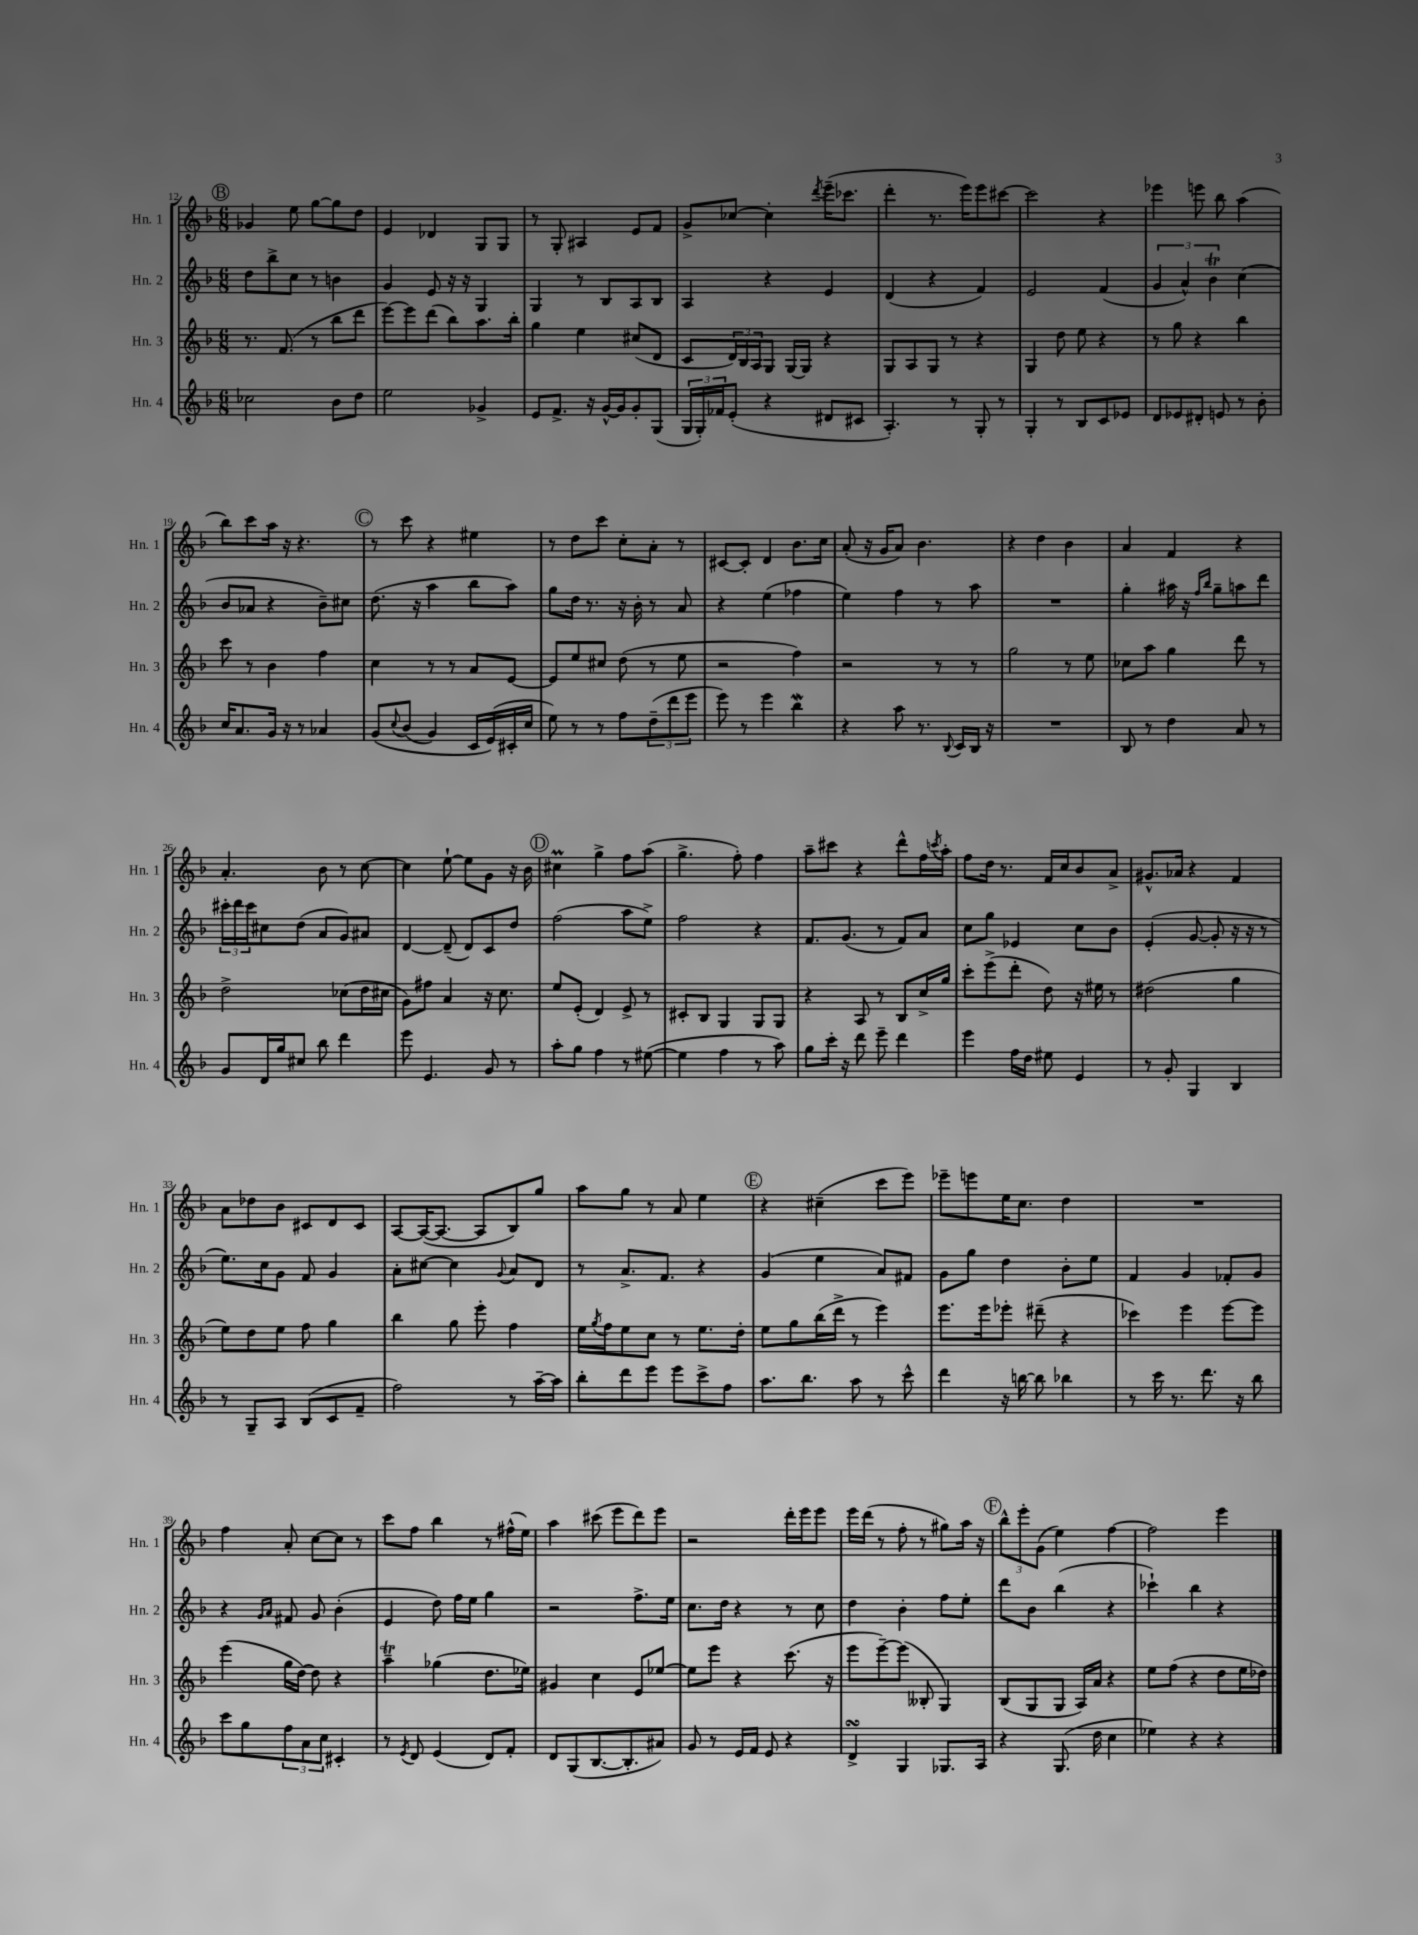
<<
\new StaffGroup <<
\new Staff = "s0" \with { instrumentName = "Hn. 1" shortInstrumentName = "Hn. 1" } {
    \clef treble \key f \major \numericTimeSignature \time 6/8
    \mark \markup { \circle "B" } ges'4 e''8 g''8~ g''8 d''8 |
    e'4 des'4 g8 g8 |
    r8 g8-. ais4 e'8 f'8 |
    g'8-> ces''8~ ces''4-. \acciaccatura { d'''8 } e'''16--( ces'''8. |
    d'''4-. r8. e'''16) e'''8 cis'''8~ |
    cis'''2 r4 |
    ees'''4 e'''8 bes''8 a''4( |
    bes''8) c'''8 a''16 r16 r4. |
    \mark \markup { \circle "C" } r8 c'''8 r4 eis''4 |
    r8 d''8 c'''8 c''8-. a'8-. r8 |
    cis'8~ cis'8-. d'4 bes'8. c''16 |
    a'8-.( r16 g'16 a'8) bes'4. |
    r4 d''4 bes'4 |
    a'4 f'4 r4 |
    a'4.-. bes'8 r8 c''8~ |
    c''4 e''8~-! e''8 g'8 r16 bes'16 |
    \mark \markup { \circle "D" } cis''4\prall g''4-> f''8 a''8( |
    g''4.-> f''8-.) f''4 |
    a''8-- cis'''8 r4 d'''8-^ f''16 \acciaccatura { c'''8 } a''16-. |
    f''8 d''16 r8. f'16 c''16 bes'8 a'8-> |
    gis'8.-^ aes'16 r4 f'4 |
    a'8 des''8 bes'8 cis'8 d'8 cis'8 |
    a8~ a16~( a8.~ a8 bes8) g''8 |
    a''8 g''8 r8 a'8 e''4 |
    \mark \markup { \circle "E" } r4 cis''4--( c'''8 e'''8) |
    ees'''8-- e'''8 e''16 c''8. d''4 |
    R2. |
    f''4 a'8-. c''8~ c''8 r8 |
    c'''8 f''8 bes''4 r8 fis''16-^( e''16) |
    a''4 cis'''8( e'''8 d'''8) e'''8 |
    r2 d'''16-. e'''16 e'''8 |
    e'''16 d'''16( r8 f''8-. r8 gis''8) a''16 r16 |
    \mark \markup { \circle "F" } \tuplet 3/2 { bes''8-^ e'''8-. g'8( } e''4) f''4~ |
    f''2 e'''4 \bar "|." |
}
\new Staff = "s1" \with { instrumentName = "Hn. 2" shortInstrumentName = "Hn. 2" } {
    \clef treble \key f \major \numericTimeSignature \time 6/8
    \mark \markup { \circle "B" } d''8 bes''8-> c''8 r8 b'4 |
    g'4 e'8 r16 r16 g4 |
    g4 r8 bes8 a8 bes8 |
    a4 r4 e'4 |
    d'4( r4 f'4) |
    e'2 f'4( |
    \tuplet 3/2 { g'4 a'4-^) bes'4\trill } c''4( |
    bes'8 aes'8 r4 bes'8--) cis''8 |
    \mark \markup { \circle "C" } d''8.( r16 a''4 bes''8 a''8) |
    g''8 d''16 r8. r16 bes'16-. r8 a'8 |
    r4 e''4( fes''4 |
    e''4) f''4 r8 a''8 |
    R2. |
    g''4-. ais''16 r16 \grace { f''16 bes''16 } g''8-- a''8 d'''8 |
    \tuplet 3/2 { cis'''16-. d'''16 cis'''16 } cis''8 d''8( a'8 g'8) ais'8 |
    d'4~ d'8--( d'8) c'8 d''8 |
    \mark \markup { \circle "D" } f''2( a''8 e''8->) |
    f''2 r4 |
    f'8. g'8.( r8 f'8) a'8 |
    c''8 g''8 ees'4 c''8 bes'8 |
    e'4-.( g'8~ g'8-. r16 r16 r8 |
    e''8.) c''16 g'8 f'8 g'4 |
    a'8-. cis''8~ cis''4 \appoggiatura { g'8 } a'8 d'8 |
    r8 a'8.-> f'8. r4 |
    \mark \markup { \circle "E" } g'4( e''4 a'8) fis'8 |
    g'8 g''8 d''4 bes'8-. e''8 |
    f'4 g'4 fes'8-. g'8 |
    r4 \grace { g'16 a'16 } fis'8 g'8 bes'4-.( |
    e'4 d''8) f''16 e''16 g''4 |
    r2 f''8.-> e''16 |
    c''8. d''16 r4 r8 c''8 |
    d''4 bes'4-. f''8 e''8-. |
    \mark \markup { \circle "F" } d'''8 bes'8 bes''4( r4 |
    ces'''4-!) bes''4 r4 \bar "|." |
}
\new Staff = "s2" \with { instrumentName = "Hn. 3" shortInstrumentName = "Hn. 3" } {
    \clef treble \key f \major \numericTimeSignature \time 6/8
    \mark \markup { \circle "B" } r8. f'8.( r8 bes''8 d'''8 |
    e'''8~) e'''8 d'''8( bes''8) a''8. bes''16-. |
    g''4 e''4 cis''8( d'8 |
    c'8 \tuplet 3/2 { d'16) bes16 a16 } g8 g16~ g16 r4 |
    g8 a8 g8 r8 r4 |
    g4 d''8 e''8 r4 |
    r8 g''8 r4 bes''4 |
    c'''8 r8 bes'4 f''4 |
    \mark \markup { \circle "C" } c''4 r8 r8 a'8 e'8~ |
    e'8 e''8 cis''8 d''8( r8 e''8 |
    r2 f''4) |
    r2 r8 r8 |
    g''2 r8 e''8 |
    ces''8 a''8 g''4 d'''8 r8 |
    d''2-> ces''8( d''16 cis''16 |
    g'8) fis''8 a'4 r16 c''8. |
    \mark \markup { \circle "D" } e''8 e'8-.( d'4) e'8-> r8 |
    cis'8-. bes8 g4 g8 g8 |
    r4 a8 r8 bes8 c''16-> g''16 |
    c'''8-. e'''8->( d'''8-. d''8) r16 eis''16 r8 |
    dis''2( g''4 |
    e''8) d''8 e''8 f''8 g''4 |
    bes''4 g''8 e'''8-. f''4 |
    e''16 \acciaccatura { g''8 } f''16 e''8 c''8 r8 e''8. d''16-. |
    \mark \markup { \circle "E" } e''8 g''8 bes''16( d'''16-> r8 e'''4) |
    e'''8. e'''16 ees'''8-. dis'''8--( r4 |
    ces'''4) e'''4 e'''8~ e'''8 |
    e'''4( g''16 d''16~) d''8 r4 |
    a''4--\trill ges''4( d''8. ees''16) |
    gis'4 c''4 e'8 ees''8~ |
    ees''8 e'''8 r4 c'''8.( r16 |
    e'''8 e'''8~--) e'''8( beses8-. g4) |
    \mark \markup { \circle "F" } bes8( g8 g8 a16) a'16 r4 |
    e''8 f''8( r4 d''8 e''16 des''16) \bar "|." |
}
\new Staff = "s3" \with { instrumentName = "Hn. 4" shortInstrumentName = "Hn. 4" } {
    \clef treble \key f \major \numericTimeSignature \time 6/8
    \mark \markup { \circle "B" } ces''2 bes'8 d''8 |
    e''2 ges'4-> |
    e'8 f'8.-> r16 g'16~-^ g'16 g'8-. g8( |
    \tuplet 3/2 { g16 g16-.) fes'16 } e'8-.( r4 dis'8 cis'8 |
    a4.-.) r8 g8-. r8 |
    g4-. r8 bes8 c'8 ees'8 |
    d'8 ees'8 dis'8-. e'8 r8 bes'8-. |
    c''16 a'8. g'16 r16 r8 aes'4 |
    \mark \markup { \circle "C" } g'8\( \appoggiatura { c''8 } bes'8( g'4) c'16 e'16(\) cis'16-. c''16 |
    e''8) r8 r8 f''8 \tuplet 3/2 { d''8--( d'''8 e'''8 } |
    e'''8) r8 e'''4 bes''4\mordent |
    r4 a''8 r8. \appoggiatura { bes8 } c'16 bes16 r16 |
    R2. |
    bes8 r8 d''4 a'8 r8 |
    g'8 d'16 g''16 cis''8 bes''8 d'''4 |
    e'''8 e'4. g'8 r8 |
    \mark \markup { \circle "D" } a''8-. g''8 f''4 r8 eis''8~( |
    eis''4 f''4 r8 a''8) |
    g''8 c'''16-. r16 d'''8 e'''8-- d'''4 |
    e'''4 f''16 d''16 eis''8 e'4 |
    r8 g'8-. g4 bes4 |
    r8 g8-- a8 bes8( c'8 f'8-- |
    f''2) r8 a''16~-- a''16 |
    bes''8-. d'''8 e'''8 e'''8 c'''8-> f''8 |
    \mark \markup { \circle "E" } a''8. bes''8. a''8 r8 c'''8-^ |
    d'''4 r16 b''16~ b''8 bes''4 |
    r8 c'''16 r8. d'''8. r16 bes''8 |
    c'''8 g''8 \tuplet 3/2 { f''8 a'8 c''8 } cis'4-. |
    r8 \acciaccatura { e'8 } d'8 e'4( d'8) f'8-. |
    d'8 g8( bes8.~ bes8.-. ais'8) |
    g'8 r8 e'16 f'16 e'8 r4 |
    d'4->\turn g4 ges8. a16 |
    \mark \markup { \circle "F" } r4 g8.( d''16 c''4 |
    ees''4) r4 r4 \bar "|." |
}
>>
>>
\layout { \context { \Score currentBarNumber = #12 } }
